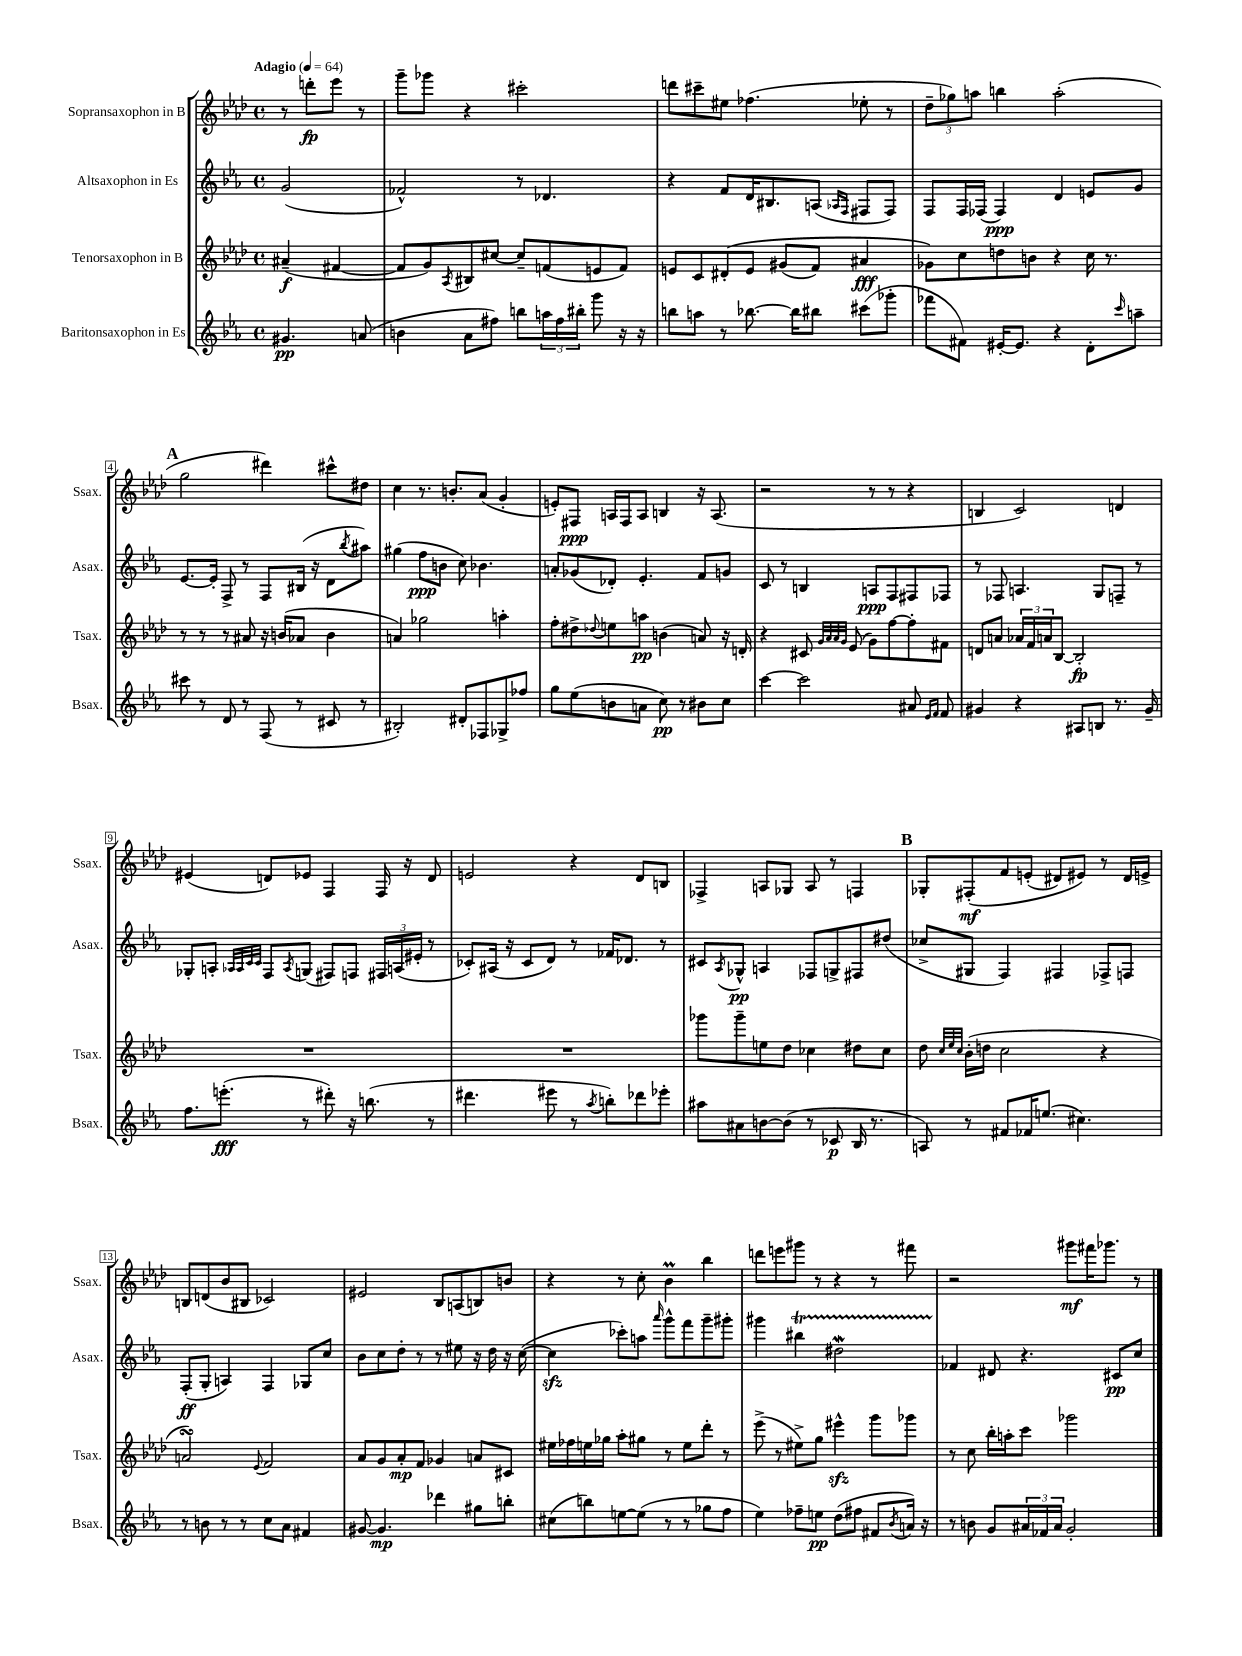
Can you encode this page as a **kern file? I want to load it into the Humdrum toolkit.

**kern	**dynam	**kern	**dynam	**kern	**dynam	**kern	**dynam
*part4	*part4	*part3	*part3	*part2	*part2	*part1	*part1
*staff4	*staff4	*staff3	*staff3	*staff2	*staff2	*staff1	*staff1
*I"Baritonsaxophon in Es	*	*I"Tenorsaxophon in B	*	*I"Altsaxophon in Es	*	*I"Sopransaxophon in B	*
*I'Bsax.	*	*I'Tsax.	*	*I'Asax.	*	*I'Ssax.	*
*clefG2	*	*clefG2	*	*clefG2	*	*clefG2	*
*k[b-e-a-]	*	*k[b-e-a-d-]	*	*k[b-e-a-]	*	*k[b-e-a-d-]	*
*M4/4	*	*M4/4	*	*M4/4	*	*M4/4	*
*met(c)	*	*met(c)	*	*met(c)	*	*met(c)	*
*MM64	*	*MM64	*	*MM64	*	*MM64	*
=	=	=	=	=	=	=	=
!	!	!	!	!	!	!LO:TX:a:B:t=Adagio	!
4.g#X/	pp	(4a#X~/	f	(2g/	.	8r	.
.	.	.	.	.	.	8dddn'\L	fp
.	.	[4f#X/	.	.	.	8eee-\J	.
(8an/	.	.	.	.	.	8r	.
=1	=1	=1	=1	=1	=1	=1	=1
4bn\	.	8f#/L]	.	2f-X^^/)	.	8ggg~\L	.
.	.	8g/)	.	.	.	8ggg-X\J	.
.	.	8qA-/	.	.	.	.	.
8a-\L	.	8B#X/	.	.	.	4r	.
8ff#X\J)	.	[8cc#X/J	.	.	.	.	.
8bbn\L	.	8cc#~/L]	.	8r	.	2ccc#X'\	.
24aan\L	.	(8fn/	.	4.d-X/	.	.	.
24ff#\	.	.	.	.	.	.	.
24bb#X'\JJ	.	.	.	.	.	.	.
8ggg\	.	8en/	.	.	.	.	.
16r	.	8f/J)	.	.	.	.	.
16r	.	.	.	.	.	.	.
=2	=2	=2	=2	=2	=2	=2	=2
8bbn\L	.	8en/L	.	4r	.	8dddn\L	.
8aan\J	.	8c/	.	.	.	8ccc#X~\	.
8r	.	(8d#X'/	.	8f/L	.	8ee#X\J	.
[8.bb-X\	.	8e/J	.	16d/K	.	(4.ff-X\	.
.	.	.	.	8.B#X/	.	.	.
.	.	(8g#X/L	.	.	.	.	.
16bb-\KL]	.	.	.	.	.	.	.
8bb#X\J	.	8f/J)	.	(8An/J	.	.	.
.	.	.	.	16qqA-X/LL	.	.	.
.	.	.	.	16qqF/JJ	.	.	.
(8ccc#X\L	.	4a#X/	fff	8F#X/L	.	8ee-X'\	.
8ggg-X'\J	.	.	.	8F#/J)	.	8r	.
=3	=3	=3	=3	=3	=3	=3	=3
8fff-X\L	.	8g-X\L)	.	8F/L	.	12dd-~\L	.
.	.	.	.	.	.	12gg-X\)	.
8f#X\J)	.	8cc\	.	16F/L	.	.	.
.	.	.	.	.	.	12aan\J	.
.	.	.	.	(16F-X/JJ	.	.	.
[16e#X'/KL	.	8ddn\	.	4F-/)	ppp	4bbn\	.
8.e#/J]	.	.	.	.	.	.	.
.	.	8bn\J	.	.	.	.	.
4r	.	4r	.	4d/	.	(2aa'\	.
8d'\L	.	16cc\	.	8en/L	.	.	.
.	.	8.r	.	.	.	.	.
16qqccc/	.	.	.	.	.	.	.
8aan~\J	.	.	.	8g/J	.	.	.
!!LO:LB:g=z
!!LO:REH:place=s1:t=A
=4	=4	=4	=4	=4	=4	=4	=4
8ccc#X\	.	8r	.	[8.e-/L	.	2gg\	.
8r	.	8r	.	.	.	.	.
.	.	.	.	16e-'/Jk]	.	.	.
8d/	.	8r	.	8F^/	.	.	.
8r	.	8a#X/	.	8r	.	.	.
(8F/	.	16r	.	8F/L	.	4ddd#X\)	.
.	.	(16bn/KL	.	.	.	.	.
8r	.	8a-X/J	.	(16B#X/Jk	.	.	.
.	.	.	.	16r	.	.	.
8c#X/	.	4b\	.	8d\L	.	8ccc#X^^\L	.
.	.	.	.	8qbb-/	.	.	.
8r	.	.	.	8aa#X\J)	.	8dd#X\J	.
=5	=5	=5	=5	=5	=5	=5	=5
2B#X'/)	.	4an/)	.	(4gg#X\	.	4cc\	.
.	.	2gg-X\	.	8ff\L	ppp	8.r	.
.	.	.	.	8bn\J	.	.	.
.	.	.	.	.	.	8.bn'/L	.
8d#X'/L	.	.	.	8cc\)	.	.	.
8F-X/	.	.	.	4.b-X\	.	(8a-/J	.
8G-X^/	.	4aan'\	.	.	.	4g'/	.
8ff-X/J	.	.	.	.	.	.	.
=6	=6	=6	=6	=6	=6	=6	=6
8gg\L	.	8ff'\L	.	8an'/L	.	8en'/L)	.
(8ee-\	.	8dd#X^\	.	(8g-X/	.	8F#X/J	ppp
.	.	8qqdd-X/	.	.	.	.	.
8bn\	.	8een\	.	8d-X'/J)	.	16An/LL	.
.	.	.	.	.	.	16F#/J	.
8an\J	.	8aan\J	pp	4.e-'/	.	8A/J	.
8cc\)	pp	(4bn\	.	.	.	4Bn/	.
8r	.	.	.	.	.	.	.
8b#X\L	.	8an/)	.	8f/L	.	16r	.
.	.	.	.	.	.	(8.A/	.
8cc\J	.	16r	.	8gn/J	.	.	.
.	.	16dn'/	.	.	.	.	.
=7	=7	=7	=7	=7	=7	=7	=7
[4ccc\	.	4r	.	8c/	.	2r	.
.	.	.	.	8r	.	.	.
2ccc\]	.	8c#X/	.	4Bn/	.	.	.
.	.	32qqg/LLL	.	.	.	.	.
.	.	32qqa-/	.	.	.	.	.
.	.	32qqa-/	.	.	.	.	.
.	.	32qqg/JJJ	.	.	.	.	.
.	.	(8e-/	.	.	.	.	.
.	.	8g\L)	.	8An/L	ppp	8r	.
.	.	[8ff\	.	8F/	.	8r	.
8a#X/	.	8ff'\]	.	8F#X/	.	4r	.
16qqe-/LL	.	.	.	.	.	.	.
16qqf/JJ	.	.	.	.	.	.	.
8f/	.	8f#X\J	.	8F-X/J	.	.	.
=8	=8	=8	=8	=8	=8	=8	=8
4g#X/	.	8dn/L	.	8r	.	4Bn/	.
.	.	8an/J	.	8F-X/	.	.	.
4r	.	24a-X/LL	.	4.An/	.	2c/)	.
.	.	24f/	.	.	.	.	.
.	.	24an/J	.	.	.	.	.
.	.	[8B-/J	.	.	.	.	.
8A#X/L	.	2B-'/]	fp	.	.	.	.
8Bn/J	.	.	.	8G/L	.	.	.
8.r	.	.	.	8Fn~/J	.	4dn/	.
.	.	.	.	8r	.	.	.
16g#~/	.	.	.	.	.	.	.
!!LO:LB:g=z
=9	=9	=9	=9	=9	=9	=9	=9
8.ff\L	.	1r	.	8G-X'/L	.	(4e#X/	.
.	.	.	.	8An'/J	.	.	.
(8.eeen'\J	fff	.	.	.	.	.	.
.	.	.	.	32qqA-X/LLL	.	.	.
.	.	.	.	32qqA-/	.	.	.
.	.	.	.	32qqc/	.	.	.
.	.	.	.	32qqc/JJJ	.	.	.
.	.	.	.	8F/L	.	8dn/L)	.
.	.	.	.	8qA-/	.	.	.
8r	.	.	.	(8Gn/J	.	8e-X/J	.
8ddd#X'\)	.	.	.	8F#X/L)	.	4F/	.
16r	.	.	.	8Fn/J	.	.	.
(8.bbn\	.	.	.	.	.	.	.
.	.	.	.	24F#X/LL	.	16F/	.
.	.	.	.	(24An/	.	.	.
.	.	.	.	.	.	16r	.
.	.	.	.	24e#X'/JJ	.	.	.
8r	.	.	.	8r	.	8d/	.
=10	=10	=10	=10	=10	=10	=10	=10
4.ddd#X\	.	1r	.	8c-X'/L)	.	2en/	.
.	.	.	.	(16A#X/Jk	.	.	.
.	.	.	.	16r	.	.	.
.	.	.	.	8c-/L	.	.	.
8eee#X\	.	.	.	8d/J)	.	.	.
8r	.	.	.	8r	.	4r	.
8qaa-/	.	.	.	.	.	.	.
8bbn'\L)	.	.	.	16f-X/KL	.	.	.
.	.	.	.	8.d-X/J	.	.	.
8ddd-X\	.	.	.	.	.	8d-/L	.
8eee-X'\J	.	.	.	8r	.	8Bn/J	.
=11	=11	=11	=11	=11	=11	=11	=11
8aa#X\L	.	8ggg-X\L	.	8c#X/L	.	4F-X^/	.
.	.	.	.	8qA-/	.	.	.
8a#X\	.	8ggg-~\	.	8G-X^^/J	pp	.	.
[8bn\	.	8een\	.	4An/	.	8An/L	.
(8b\J]	.	8dd-\J	.	.	.	8G-X/J	.
8r	.	4cc-X\	.	8F-X/L	.	8A/	.
8c-X/	p	.	.	8Gn^/	.	8r	.
16B-/	.	8dd#X\L	.	8F#X/	.	4Fn/	.
8.r	.	.	.	.	.	.	.
.	.	8cc-\J	.	(8dd#X/J	.	.	.
!!LO:REH:place=s1:t=B
=12	=12	=12	=12	=12	=12	=12	=12
8An/)	.	8dd-\	.	8cc-X^/L	.	8G-X'/L	.
.	.	32qqcc/LLL	.	.	.	.	.
.	.	32qqee-/	.	.	.	.	.
.	.	32qqcc/JJJ	.	.	.	.	.
8r	.	(16b-'\LL	.	8G#X/J	.	(8F#X'/	mf
.	.	16ddn\JJ	.	.	.	.	.
8f#X/L	.	2cc\	.	4F/)	.	8f/	.
16f-X/K	.	.	.	.	.	(8en'/J	.
(8.een/J	.	.	.	.	.	.	.
.	.	.	.	4F#X/	.	8d#X/L)	.
4.cc#X\)	.	.	.	.	.	8e#X/J)	.
.	.	4r	.	8F-X^/L	.	8r	.
.	.	.	.	8Fn/J	.	16d#/LL	.
.	.	.	.	.	.	16en^/JJ	.
!!LO:LB:g=z
=13	=13	=13	=13	=13	=13	=13	=13
8r	.	2ansSsS/)	.	(8F'/L	ff	8Bn/L	.
8bn\	.	.	.	8G'/J	.	(8dn/	.
8r	.	.	.	4An/)	.	8b-/	.
8r	.	.	.	.	.	8B#X/J	.
.	.	8qqe-/	.	.	.	.	.
8cc\L	.	2f/	.	4F/	.	2c-X/)	.
8a-\J	.	.	.	.	.	.	.
4f#X/	.	.	.	8G-X/L	.	.	.
.	.	.	.	8cc/J	.	.	.
=14	=14	=14	=14	=14	=14	=14	=14
[8g#X/	.	8a-/L	.	8b-\L	.	2e#X/	.
4.g#/]	mp	8g/	.	8cc\	.	.	.
.	.	8a-'/	mp	8dd'\J	.	.	.
.	.	8f/J	.	8r	.	.	.
4ddd-X\	.	4g-X/	.	8r	.	8B-/L	.
.	.	.	.	8ee#X\	.	(8An/	.
8gg#X\L	.	8an/L	.	16r	.	8Bn/)	.
.	.	.	.	16dd\	.	.	.
8bbn'\J	.	8c#X/J	.	16r	.	8bn/J	.
.	.	.	.	([16cc\	.	.	.
=15	=15	=15	=15	=15	=15	=15	=15
(8cc#X\L	.	16ee#X\LL	.	4cczz\]	.	4r	.
.	.	16ff-X\	.	.	.	.	.
8bbn\)	.	16een\	.	.	.	.	.
.	.	16gg-X\JJ	.	.	.	.	.
[8een\	.	8aa-'\L	.	8ccc-X'\L)	.	8r	.
(8ee\J]	.	8gg#X\J	.	8aan\J	.	8cc'\	.
.	.	.	.	16qqaaa-/	.	.	.
8r	.	8r	.	8ggg^^\L	.	4b-M\	.
8r	.	8ee\L	.	8fff\	.	.	.
8gg-X\L	.	8ddd-'\J	.	8ggg~\	.	4bb-\	.
8ff\J	.	8r	.	8ggg#X'\J	.	.	.
=16	=16	=16	=16	=16	=16	=16	=16
4ee-\)	.	(8eee-^\	.	4ggg#X\	.	8dddn\L	.
.	.	8r	.	.	.	8eeen\	.
8ff-X~\L	.	8ee#X^\L)	.	4bb#Xt\	.	8ggg#X\J	.
8een\J	pp	8gg\J	.	.	.	8r	.
(8dd\L	.	4eee#Xzz^^\	.	2dd#XTTTW\	.	4r	.
8ff#X\J	.	.	.	.	.	.	.
8f#X/L	.	8ggg\L	.	.	.	8r	.
8qb-/	.	.	.	.	.	.	.
16an/Jk)	.	8ggg-X\J	.	.	.	8fff#X\	.
16r	.	.	.	.	.	.	.
=17	=17	=17	=17	=17	=17	=17	=17
8r	.	8r	.	4f-X/	.	2r	.
8bn\	.	8cc\	.	.	.	.	.
8g/L	.	16bb-'\LL	.	8d#X/	.	.	.
.	.	16aan'\J	.	.	.	.	.
24a#X/L	.	8ccc\J	.	4.r	.	.	.
24f-X/	.	.	.	.	.	.	.
24a#/JJ	.	.	.	.	.	.	.
2g'/	.	2ggg-X\	.	.	.	8ggg#X\L	mf
.	.	.	.	.	.	16fff#X\K	.
.	.	.	.	.	.	8.ggg-X\J	.
.	.	.	.	8c#X/L	pp	.	.
.	.	.	.	8cc/J	.	8r	.
==	==	==	==	==	==	==	==
*-	*-	*-	*-	*-	*-	*-	*-
